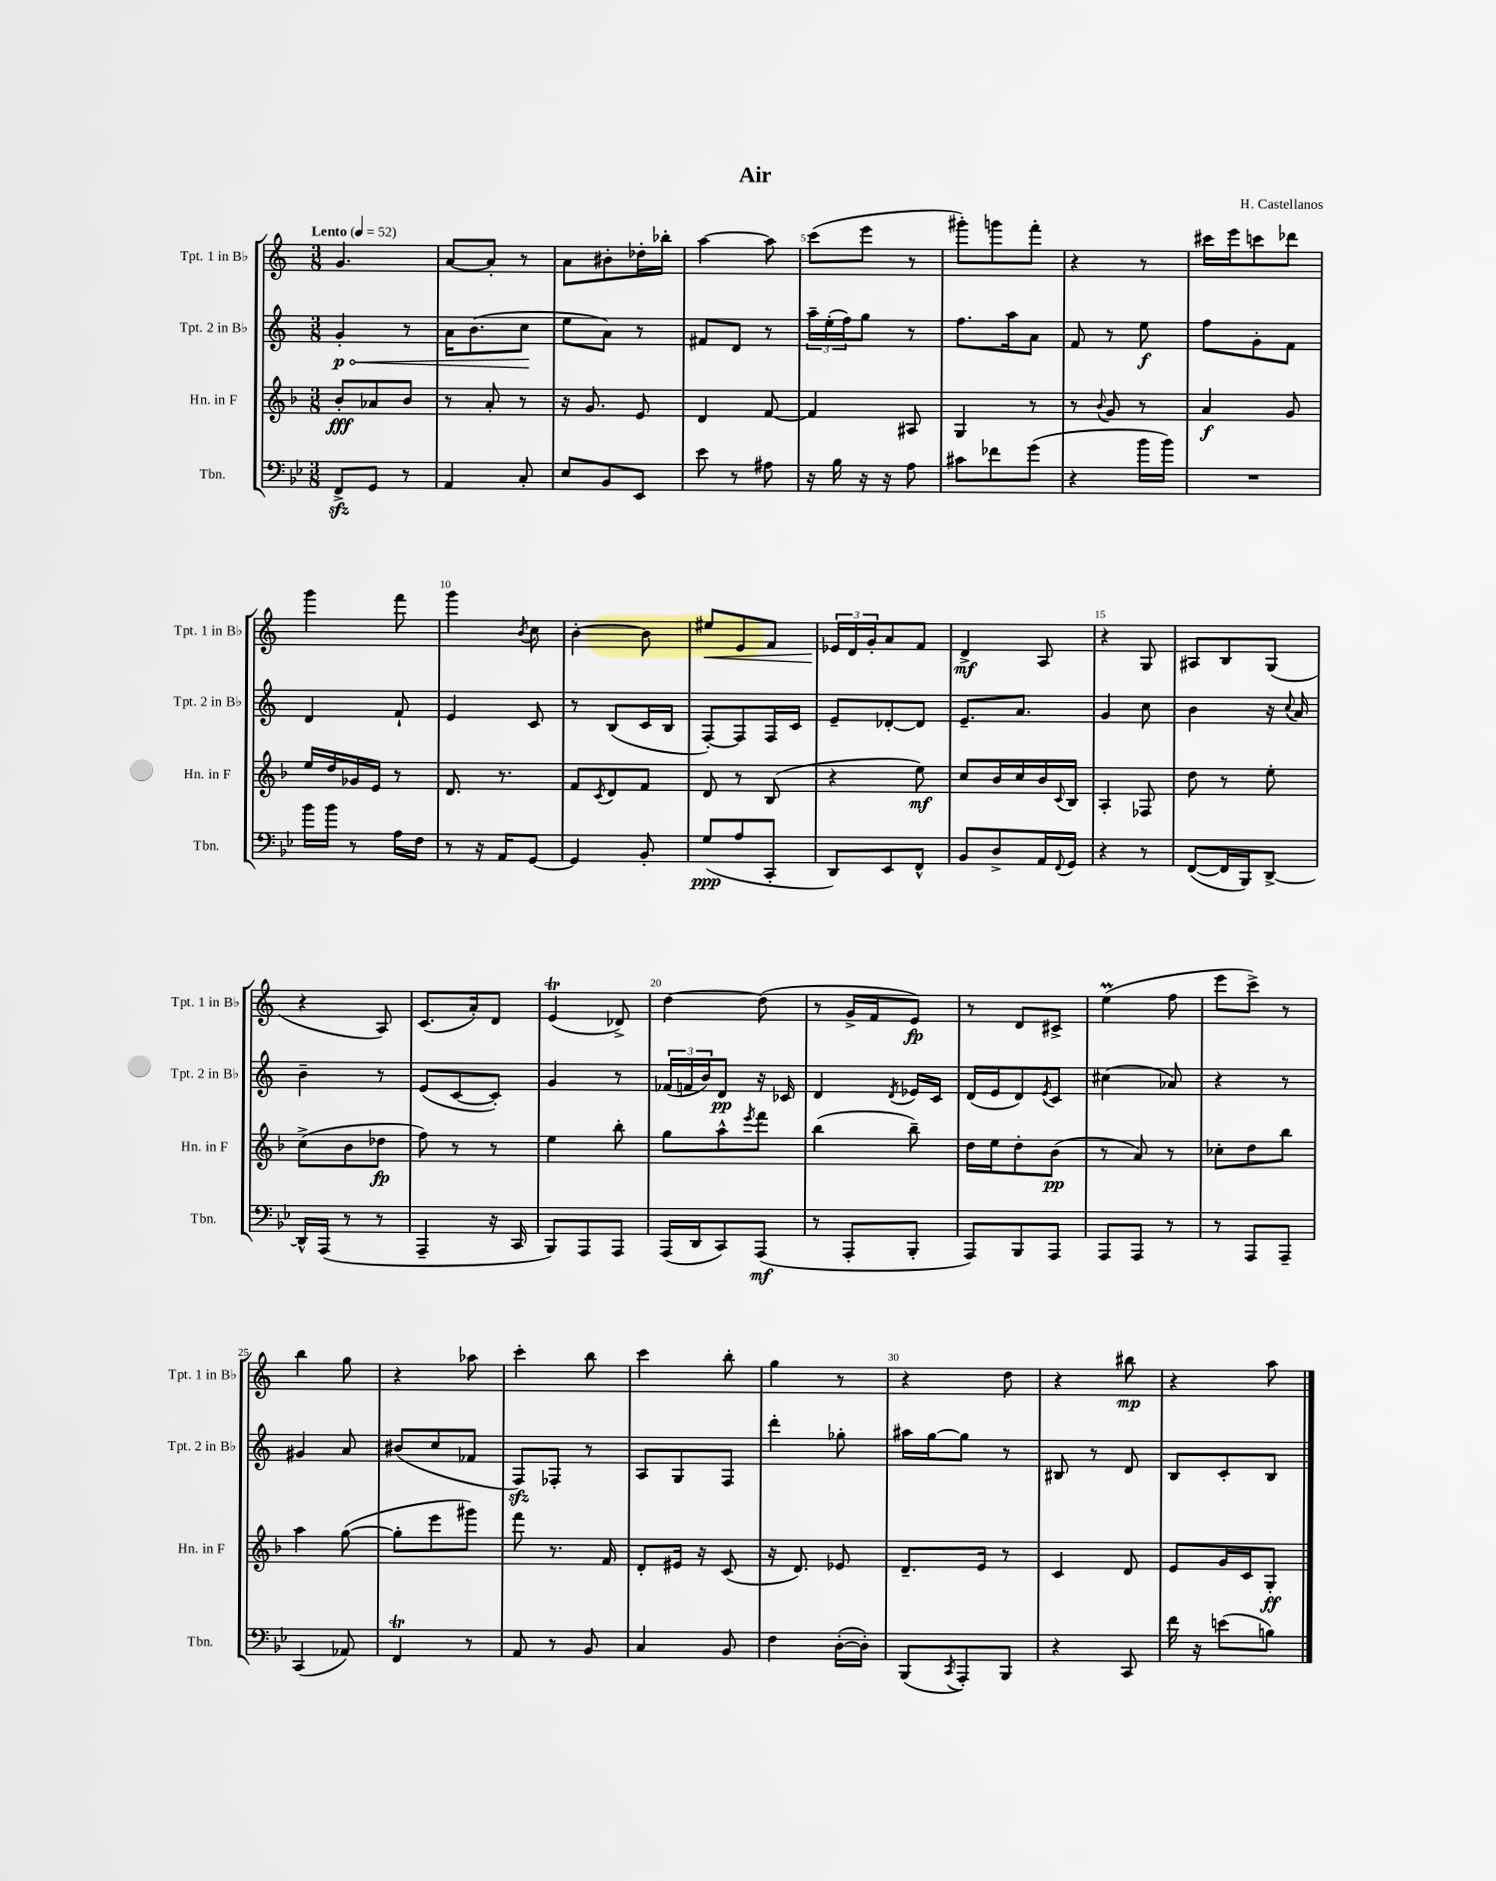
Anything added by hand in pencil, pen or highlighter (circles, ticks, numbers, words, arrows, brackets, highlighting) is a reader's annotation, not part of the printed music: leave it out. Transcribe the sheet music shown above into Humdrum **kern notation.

**kern	**dynam	**kern	**dynam	**kern	**dynam	**kern	**dynam
*part4	*part4	*part3	*part3	*part2	*part2	*part1	*part1
*staff4	*staff4	*staff3	*staff3	*staff2	*staff2	*staff1	*staff1
*I"Tbn.	*	*I"Hn. in F	*	*I"Tpt. 2 in B♭	*	*I"Tpt. 1 in B♭	*
*I'Tbn.	*	*I'Hn. in F	*	*I'Tpt. 2 in B♭	*	*I'Tpt. 1 in B♭	*
*clefF4	*	*clefG2	*	*clefG2	*	*clefG2	*
*k[b-e-]	*	*k[b-]	*	*k[]	*	*k[]	*
*M3/8	*	*M3/8	*	*M3/8	*	*M3/8	*
*MM52	*	*MM52	*	*MM52	*	*MM52	*
=1	=1	=1	=1	=1	=1	=1	=1
!	!	!	!	!	!	!LO:TX:a:B:t=Lento	!
!	!	!	!	!	!LO:HP:b	!	!
8FFzz^/L	.	8b-'/L	fff	4g'/	< p	4.g/	.
8GG/J	.	8a-X/	.	.	.	.	.
8r	.	8b-/J	.	8r	.	.	.
=2	=2	=2	=2	=2	=2	=2	=2
4AA/	.	8r	.	16a\KL	.	[8a/L	.
.	.	.	.	(8.b\	.	.	.
.	.	8a'/	.	.	.	8a'/J]	.
8C'/	.	8r	.	8cc\J	.	8r	.
.	.	.	.	.	[	.	.
=3	=3	=3	=3	=3	=3	=3	=3
8E-/L	.	16r	.	8ee\L	.	8a\L	.
.	.	8.g/	.	.	.	.	.
8BB-/	.	.	.	8a\J)	.	8b#X'\	.
8EE-/J	.	8e/	.	8r	.	16dd-X'\L	.
.	.	.	.	.	.	16bb-X'\JJ	.
=4	=4	=4	=4	=4	=4	=4	=4
8e-\	.	4d/	.	8f#X/L	.	[4aa\	.
8r	.	.	.	8d/J	.	.	.
8A#X\	.	[8f/	.	8r	.	8aa\]	.
=5	=5	=5	=5	=5	=5	=5	=5
16r	.	4f/]	.	24aa~\LL	.	(8ccc\L	.
.	.	.	.	(24ee'\	.	.	.
16B-\	.	.	.	.	.	.	.
.	.	.	.	24ff\J)	.	.	.
16r	.	.	.	8gg\J	.	8eee\J	.
16r	.	.	.	.	.	.	.
8A\	.	8A#X/	.	8r	.	8r	.
=6	=6	=6	=6	=6	=6	=6	=6
8c#X\L	.	4G/	.	8.ff\L	.	8ggg#X'\L)	.
8f-X\	.	.	.	.	.	8gggn\	.
.	.	.	.	16aa\k	.	.	.
(8g\J	.	8r	.	8a\J	.	8fff'\J	.
=7	=7	=7	=7	=7	=7	=7	=7
4r	.	8r	.	8f/	.	4r	.
.	.	8qqb-/	.	.	.	.	.
.	.	8g/	.	8r	.	.	.
16b-\LL	.	8r	.	8ee\	f	8r	.
16b-\JJ)	.	.	.	.	.	.	.
=8	=8	=8	=8	=8	=8	=8	=8
4.r	.	4a/	f	8ff\L	.	16ccc#X\LL	.
.	.	.	.	.	.	16eee\J	.
.	.	.	.	8g'\	.	8cccn\	.
.	.	8g/	.	8f\J	.	8ddd-X\J	.
!!LO:LB:g=z
=9	=9	=9	=9	=9	=9	=9	=9
16b-\LL	.	16ee/LL	.	4d/	.	4ggg\	.
16b-\JJ	.	16dd/	.	.	.	.	.
8r	.	16g-X/	.	.	.	.	.
.	.	16e/JJ	.	.	.	.	.
16A\LL	.	8r	.	8f`/	.	8fff\	.
16F\JJ	.	.	.	.	.	.	.
=10	=10	=10	=10	=10	=10	=10	=10
8r	.	8.d/	.	4e/	.	4ggg\	.
16r	.	.	.	.	.	.	.
16AA/KL	.	8.r	.	.	.	.	.
.	.	.	.	.	.	8qb/	.
[8GG/J	.	.	.	8c/	.	8cc\	.
=11	=11	=11	=11	=11	=11	=11	=11
4GG/]	.	8f/L	.	8r	.	[4b'\	.
.	.	8qc/	.	.	.	.	.
.	.	8d/	.	(8B/L	.	.	.
8BB-'/	.	8f/J	.	16c/L	.	8b\]	.
.	.	.	.	16B/JJ	.	.	.
=12	=12	=12	=12	=12	=12	=12	=12
!	!	!	!	!	!	!	!LO:HP:b
(8G/L	ppp	8d/	.	[8F'/L)	.	8ee#X/L	<
8A/	.	8r	.	8F/]	.	8e/	.
8CC'/J	.	(8B-/	.	16F/L	.	8f/J	.
.	.	.	.	16c/JJ	.	.	.
=13	=13	=13	=13	=13	=13	=13	=13
8DD/L)	.	4r	.	8e~/L	.	24e-X/LL	.
.	.	.	.	.	.	24d/	[
.	.	.	.	.	.	24g'/J	.
8EE-/	.	.	.	[8d-X'/	.	8a/	.
8FF^^/J	.	8ee\)	mf	8d-/J]	.	8f/J	.
=14	=14	=14	=14	=14	=14	=14	=14
8BB-/L	.	8cc/L	.	8.e~/L	.	4d^/	mf
8D^/	.	16b-/L	.	.	.	.	.
.	.	16cc/	.	8.a/J	.	.	.
16AA/L	.	16b-/	.	.	.	8A/	.
8qqFF/	.	8qqc/	.	.	.	.	.
16GG/JJ	.	16B-/JJ	.	.	.	.	.
=15	=15	=15	=15	=15	=15	=15	=15
4r	.	4A'/	.	4g/	.	4r	.
8r	.	8F-X/	.	8cc\	.	8G/	.
=16	=16	=16	=16	=16	=16	=16	=16
([8FF/L	.	8dd\	.	4b\	.	8A#X/L	.
16FF/L]	.	8r	.	.	.	8B/	.
16BBB-/J)	.	.	.	.	.	.	.
[8DD^/J	.	8ee'\	.	16r	.	(8G/J	.
.	.	.	.	8qqcc/	.	.	.
.	.	.	.	16a/	.	.	.
!!LO:LB:g=z
=17	=17	=17	=17	=17	=17	=17	=17
16DD^^/LL]	.	(8cc^\L	.	4b~\	.	4r	.
(16AAA/JJ	.	.	.	.	.	.	.
8r	.	8b-\	.	.	.	.	.
8r	.	8dd-X\J	fp	8r	.	8A/)	.
=18	=18	=18	=18	=18	=18	=18	=18
4AAA~/	.	8ff\)	.	(8e/L	.	(8.c/L	.
.	.	8r	.	[8c/	.	.	.
.	.	.	.	.	.	16a'/k)	.
16r	.	8r	.	8c'/J])	.	8d/J	.
16CC/	.	.	.	.	.	.	.
=19	=19	=19	=19	=19	=19	=19	=19
8BBB-/L)	.	4ee\	.	4g/	.	(4et/	.
8AAA/	.	.	.	.	.	.	.
8AAA/J	.	8bb-'\	.	8r	.	8d-X^/)	.
=20	=20	=20	=20	=20	=20	=20	=20
(16AAA/LL	.	8gg\L	.	(24f-X/LL	.	[4dd\	.
.	.	.	.	24fn/	.	.	.
16DD/J	.	.	.	.	.	.	.
.	.	.	.	24b/J)	.	.	.
8CC/)	.	8aa^^\	.	8d/J	pp	.	.
.	.	8qeee/	.	.	.	.	.
(8AAA/J	mf	8fff\J	.	16r	.	(8dd\]	.
.	.	.	.	16c-X/	.	.	.
=21	=21	=21	=21	=21	=21	=21	=21
8r	.	(4bb-\	.	4d/	.	8r	.
8AAA'/L	.	.	.	.	.	16g^/LL	.
.	.	.	.	.	.	16f/J	.
.	.	.	.	8qd/	.	.	.
8BBB-'/J	.	8bb-~\)	.	16e-X/LL	.	8e/J)	fp
.	.	.	.	16c/JJ	.	.	.
=22	=22	=22	=22	=22	=22	=22	=22
8AAA/L)	.	16dd\LL	.	(16d/LL	.	8r	.
.	.	16ee\J	.	16e/J	.	.	.
8BBB-/	.	8dd'\	.	8d/)	.	8d/L	.
.	.	.	.	8qe/	.	.	.
8AAA/J	.	(8b-\J	pp	8c/J	.	8c#X^/J	.
=23	=23	=23	=23	=23	=23	=23	=23
8AAA/L	.	8r	.	(4cc#X\	.	(4eem\	.
8AAA/J	.	8a/)	.	.	.	.	.
8r	.	8r	.	8a-X/)	.	8ff\	.
=24	=24	=24	=24	=24	=24	=24	=24
8r	.	8cc-X'\L	.	4r	.	8eee\L	.
8AAA/L	.	8dd\	.	.	.	8ccc^\J)	.
8AAA~/J	.	8bb-\J	.	8r	.	8r	.
!!LO:LB:g=z
=25	=25	=25	=25	=25	=25	=25	=25
(4CC/	.	4aa\	.	4g#X/	.	4bb\	.
8AA-X/)	.	([8gg\	.	8a/	.	8gg\	.
=26	=26	=26	=26	=26	=26	=26	=26
4FFT/	.	8gg'\L]	.	(8b#X/L	.	4r	.
.	.	8eee\	.	8cc/	.	.	.
8r	.	8ggg#X\J)	.	8f-X/J	.	8aa-X\	.
=27	=27	=27	=27	=27	=27	=27	=27
8AA/	.	8fff\	.	8Fzz/L)	.	4ccc'\	.
8r	.	8.r	.	8F-X'/J	.	.	.
8BB-/	.	.	.	8r	.	8bb\	.
.	.	16f/	.	.	.	.	.
=28	=28	=28	=28	=28	=28	=28	=28
4C/	.	8d'/L	.	8A/L	.	4ccc\	.
.	.	16e#X/Jk	.	8G/	.	.	.
.	.	16r	.	.	.	.	.
8BB-/	.	(8c/	.	8F/J	.	8bb'\	.
=29	=29	=29	=29	=29	=29	=29	=29
4F\	.	16r	.	4ddd'\	.	4gg\	.
.	.	8.d/)	.	.	.	.	.
([16D'\LL	.	8e-X/	.	8gg-X'\	.	8r	.
16D'\JJ])	.	.	.	.	.	.	.
=30	=30	=30	=30	=30	=30	=30	=30
(8BBB-/L	.	8.d~/L	.	16aa#X\LL	.	4r	.
.	.	.	.	[16gg\J	.	.	.
8qCC/	.	.	.	.	.	.	.
8AAA'/)	.	.	.	8gg\J]	.	.	.
.	.	16e/Jk	.	.	.	.	.
8BBB-/J	.	8r	.	8r	.	8dd\	.
=31	=31	=31	=31	=31	=31	=31	=31
4r	.	4c/	.	8B#X/	.	4r	.
.	.	.	.	8r	.	.	.
8CC/	.	8d/	.	8d/	.	8bb#X\	mp
=32	=32	=32	=32	=32	=32	=32	=32
16f\	.	8e/L	.	8B/L	.	4r	.
16r	.	.	.	.	.	.	.
(8en\L	.	16g/L	.	8c'/	.	.	.
.	.	16c/J	.	.	.	.	.
8Bn\J)	.	8G'/J	ff	8B/J	.	8aa\	.
==	==	==	==	==	==	==	==
*-	*-	*-	*-	*-	*-	*-	*-
